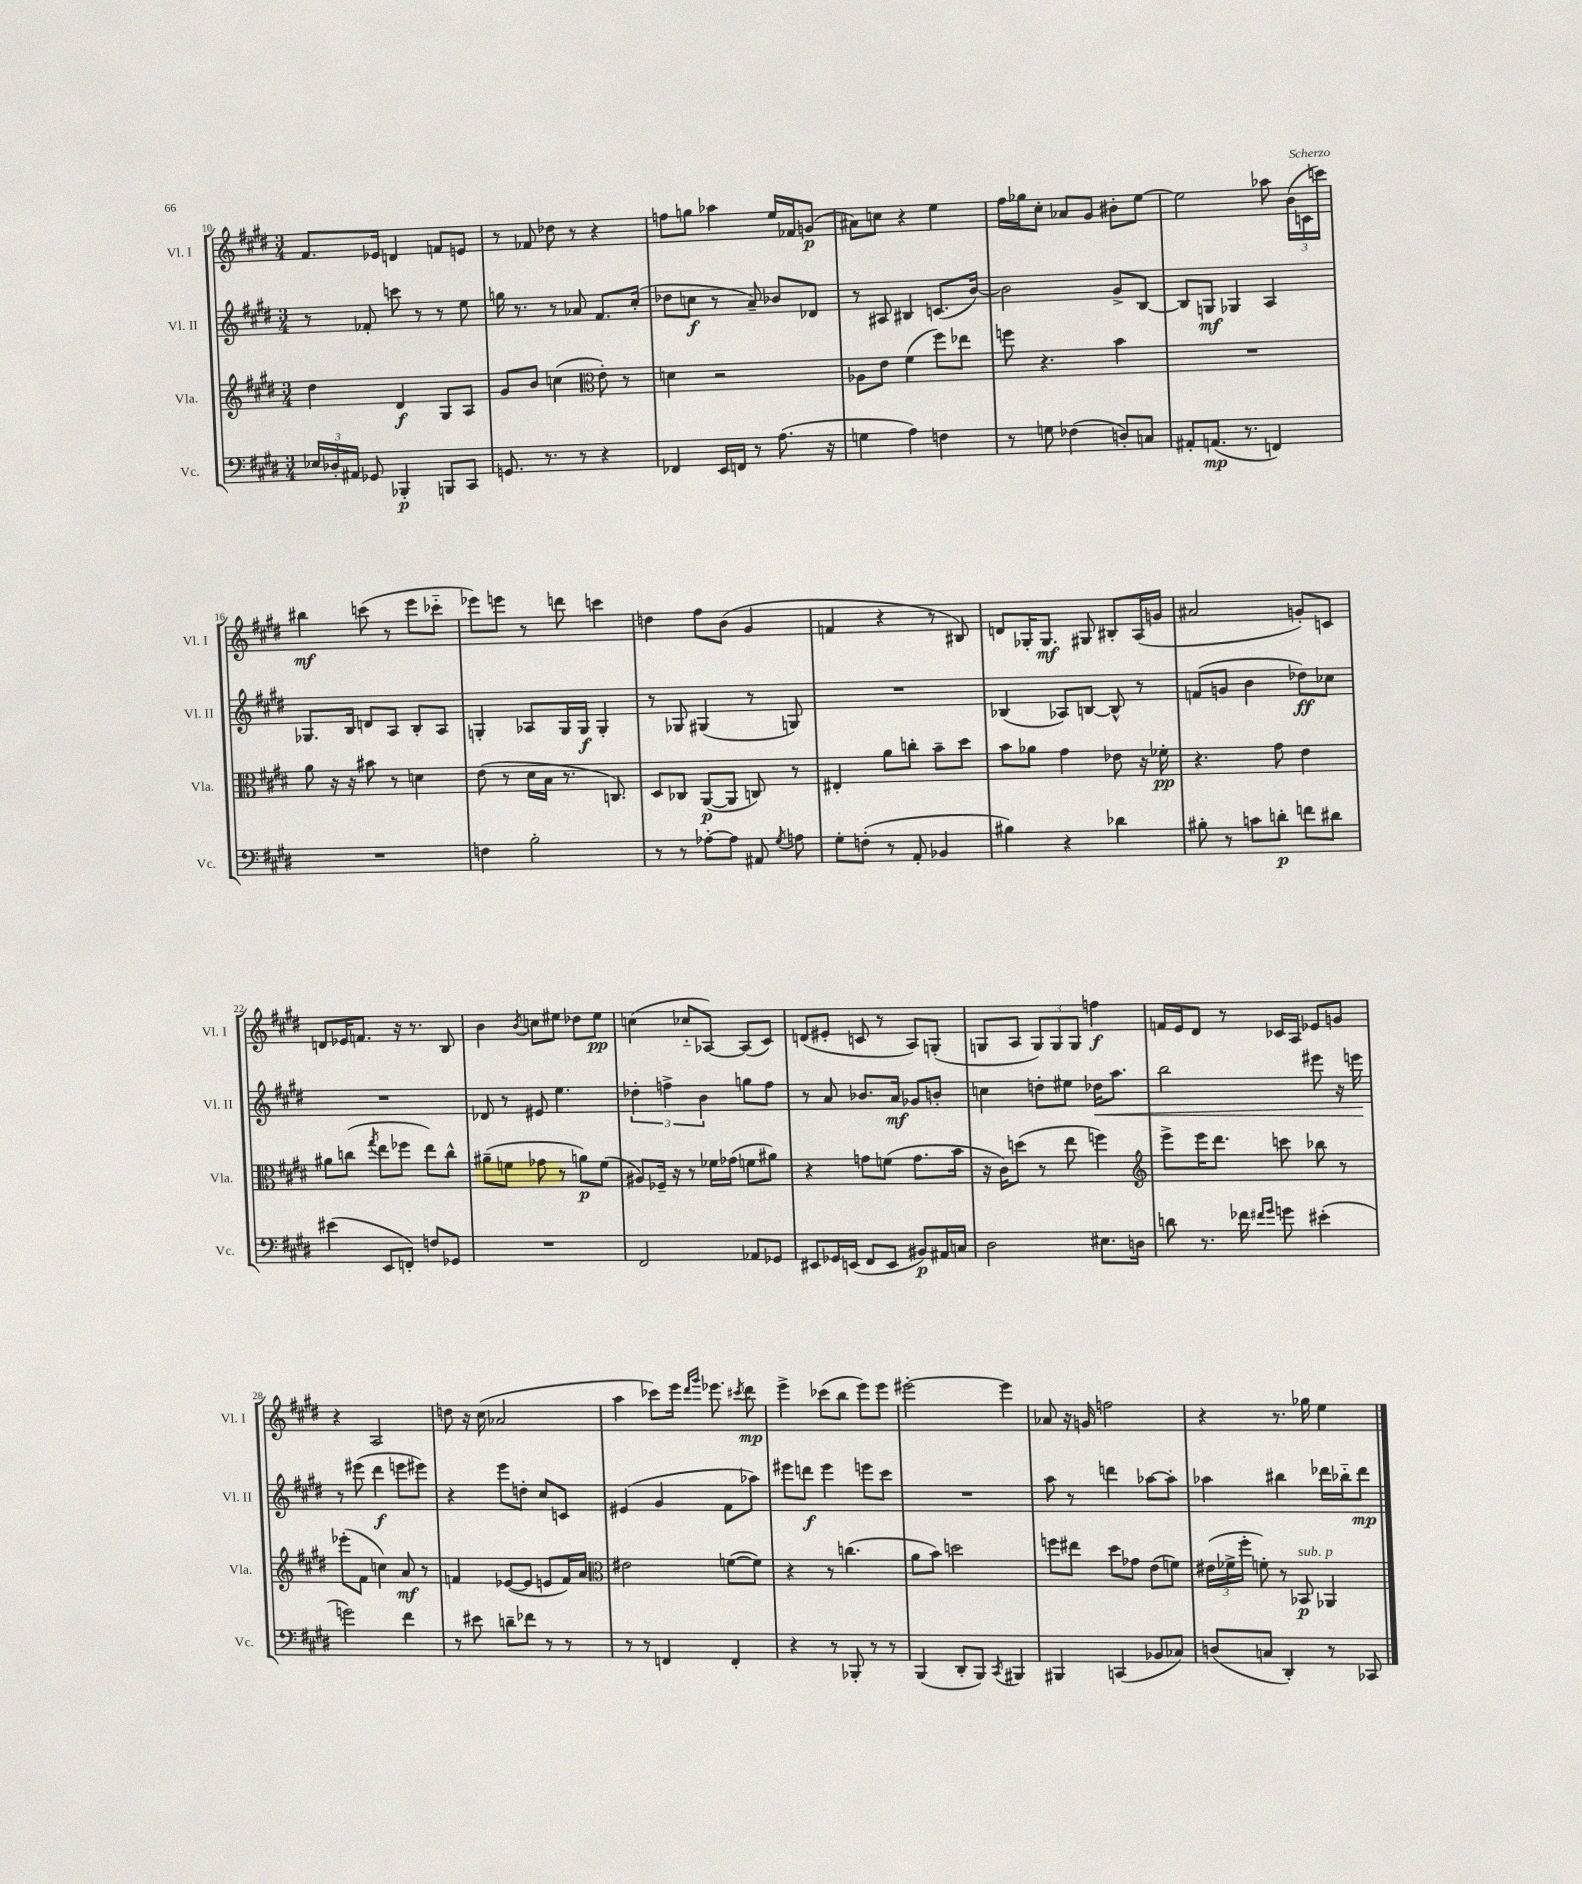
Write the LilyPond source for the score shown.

<<
\new StaffGroup <<
\new Staff = "s0" \with { instrumentName = "Vl. I" shortInstrumentName = "Vl. I" } {
    \clef treble \key e \major \numericTimeSignature \time 3/4
    \autoBeamOff fis'8.[ ees'16] d'4 f'8[ e'8] |
    r8 fes'8 des''8 r8 r4 |
    f''8[ g''8] aes''4 e''16[ fes'16 g'8]\p( |
    ais'8[) c''8] r4 e''4 |
    fis''16[ ges''16 cis''8]-. aes'8[ gis'8] bis'8[-. e''8]~ |
    e''2 aes''8 \tuplet 3/2 { b'16[( c'16 c'''16]) } |
    bis''4\mf c'''8( r8 e'''8[ ces'''8]-_ |
    ees'''8[) e'''8] r8 d'''8 c'''4 |
    d''4 fis''8[ b'8]( gis'4 |
    f'4 r4 r8 bis8) |
    d'8[ ges16-. ges8.]\mf gis8 bis8[-. a16( g'16] |
    ais'2 g'8[-.) c'8] |
    d'8[ ees'16 f'8.] r16 r8. b8 |
    b'4 \acciaccatura { b'8 } c''8[ eis''8] des''8[ eis''8]\pp |
    c''4( ces''8[-_ aes8]~) aes8[( cis'8]) |
    d'8[( eis'8]-. c'8 r8 a8[) g8]-.( |
    g8[ a8] \tuplet 3/2 { g8[) g8 g8] } f''4\f |
    f'16[ e'16 dis'8] r8 ces'16[ a16] ees'8[ g'8] |
    r4 a2 |
    d''8 r16 cis''16( aes'2 |
    a''4 ces'''8[) e'''16] \grace { dis'''16[ gis'''16] } ees'''8. \acciaccatura { cis'''8 } dis'''8\mp |
    e'''4-> ces'''8[( b''8] e'''8[) e'''8] |
    eis'''2~-. eis'''4 |
    aes'8 r16 g'16 f''2 |
    r4 r8. ges''16 e''4 \bar "|." |
}
\new Staff = "s1" \with { instrumentName = "Vl. II" shortInstrumentName = "Vl. II" } {
    \clef treble \key e \major \numericTimeSignature \time 3/4
    \autoBeamOff r8 fes'8-. c'''8 r8 r8 e''8 |
    g''16 r8. r8 aes'8 fis'8.[ cis''16]-.( |
    des''8[ c''8]\f r8 a'8--) bes'8[ des'8] |
    r8 ais8 bis4 c'8.[( b'16]~) |
    b'2 gis'8[-> b8]~ |
    b8[ g8]\mf ges4 a4 |
    ges8.[ b16] d'8[ a8] b8[-. a8] |
    g4-. aes8[ g16 g16]\f g4-. |
    r8 ges8 gis4( r8 g8) |
    R2. |
    bes4( aes8[) b8]~ b8-^ r8 |
    f'8[( g'8] b'4 des''8[\ff) ces''8] |
    R2. |
    des'8 r8 eis'8 e''4. |
    \tuplet 3/2 { des''4-. f''4-> b'4 } g''8[ f''8] |
    r8 a'8 bes'8.[ a'16]\mf ges'8[ b'8]-. |
    c''4 d''8[-. eis''8] des''16[\< a''8.] |
    b''2 eis'''8 r16 e'''16\! |
    r8 eis'''8( dis'''4\f e'''8[ eis'''8]) |
    r4 e'''8[ d''8]-. cis''8[ c'8] |
    eis'4( gis'4 fis'8[ aes''8]) |
    eis'''8[ d'''8]\f eis'''4 e'''8[ cis'''8] |
    R2. |
    a''8 r8 d'''4 aes''8[~ aes''8]-. |
    aes''4 bis''4 des'''16[ bes''16-_ des'''8]\mp \bar "|." |
}
\new Staff = "s2" \with { instrumentName = "Vla." shortInstrumentName = "Vla." } {
    \clef treble \key e \major \numericTimeSignature \time 3/4
    \autoBeamOff dis''4 dis'4\f gis8[ a8] |
    gis'8[ b'8] c''4( \clef alto e'8-.) r8 |
    d'4 r2 |
    aes8[ e'8] fis'4( fis''8[) ees''8] |
    f''8 r4. b'4 |
    R2. |
    a'8 r16 r16 bis'8 r8 d'4 |
    e'8( r8 dis'16[ b16] r8. c8.) |
    dis8[ ces8] a,8[~\p( a,8] c8) r8 |
    eis4-. a'8[ c''8]-. b'8[-- dis''8] |
    b'8[ aes'8] gis'4 ees'8 r16 fes'16-.\pp |
    r4. gis'8 e'4 |
    ais'8[ c''8]( \acciaccatura { gis''8 } e''8[ fes''8] e''8[) c''8]-^ |
    ais'8[--( f'8] ges'8 r8 a'8[\p) f'8]( |
    ais8[) fes16]-- r16 r8 fes'16[ ges'16]( f'8[ ais'8]) |
    r4 g'8[ f'8]( g'8.[ b'16] |
    r16 cis'16[) d''8]( r8 e''8 f''4) |
    \clef treble e'''8[-> e'''16 dis'''8.] c'''8 bes''8 r8 |
    ees'''8[-.( fis'8] c''4) a'8\mf r8 |
    f'4 ees'8[~( ees'8] e'8[ f'16) a'16] |
    \clef alto eis'2 f'8[~( f'8]) |
    r4 r8 c''4.( |
    a'8[ b'8]) d''2 |
    f''8[ eis''8] dis''8[ ges'8] e'8[( f'8]) |
    \tuplet 3/2 { eis'16[( fes'16-> fis''16]-. } f'8-.) r8 bes,8\p^\markup { \italic "sub. p" } aes,4 \bar "|." |
}
\new Staff = "s3" \with { instrumentName = "Vc." shortInstrumentName = "Vc." } {
    \clef bass \key e \major \numericTimeSignature \time 3/4
    \autoBeamOff \tuplet 3/2 { ees16[ des16-. ais,16] } ges,8 bes,,4-.\p b,,8[ cis,8] |
    g,8. r8. r8 r4 |
    fes,4 e,16[ f,16] r8 a8.( r16 |
    g4 a4) f4 |
    r8 g8 fes4( d8[-.) c8] |
    ais,8[-. a,8.]\mp( r8. f,4) |
    R2. |
    f4 b2-. |
    r8 r8 aes8[~-. aes8] ais,8 \acciaccatura { gis8 } a8 |
    gis8[-. f8]-.( r8 a,8-. bes,4 |
    bis4) r4 des'4 |
    bis8-. r8 c'8[ d'8]-.\p f'8[ dis'8] |
    eis'4( e,8[ f,8]-.) f8[ ges,8] |
    R2. |
    fis,2 aes,8[ ges,8] |
    eis,8[ ges,16 e,16]( fis,8[ e,8] bis,8[\p) ais,16 c16] |
    dis2 eis8.[ d16] |
    d'8 r8. fes'16 \grace { fis'16[ gis'16] } g'8 eis'4-.( |
    g'2) fis'4 |
    r8 eis'8 d'8[-- fes'8] r8 r8 |
    r8 r8 f,4 f,4-. |
    r4 r8 bes,,8-. r8 r8 |
    b,,4( dis,8[-. b,,8]) \acciaccatura { cis,8 } bis,,4 |
    bis,,4 c,4( bes,8[ ces8]) |
    d8[( c8] dis,4-.) r8 ces,8 \bar "|." |
}
>>
>>
\layout { \context { \Score currentBarNumber = #10 } }
